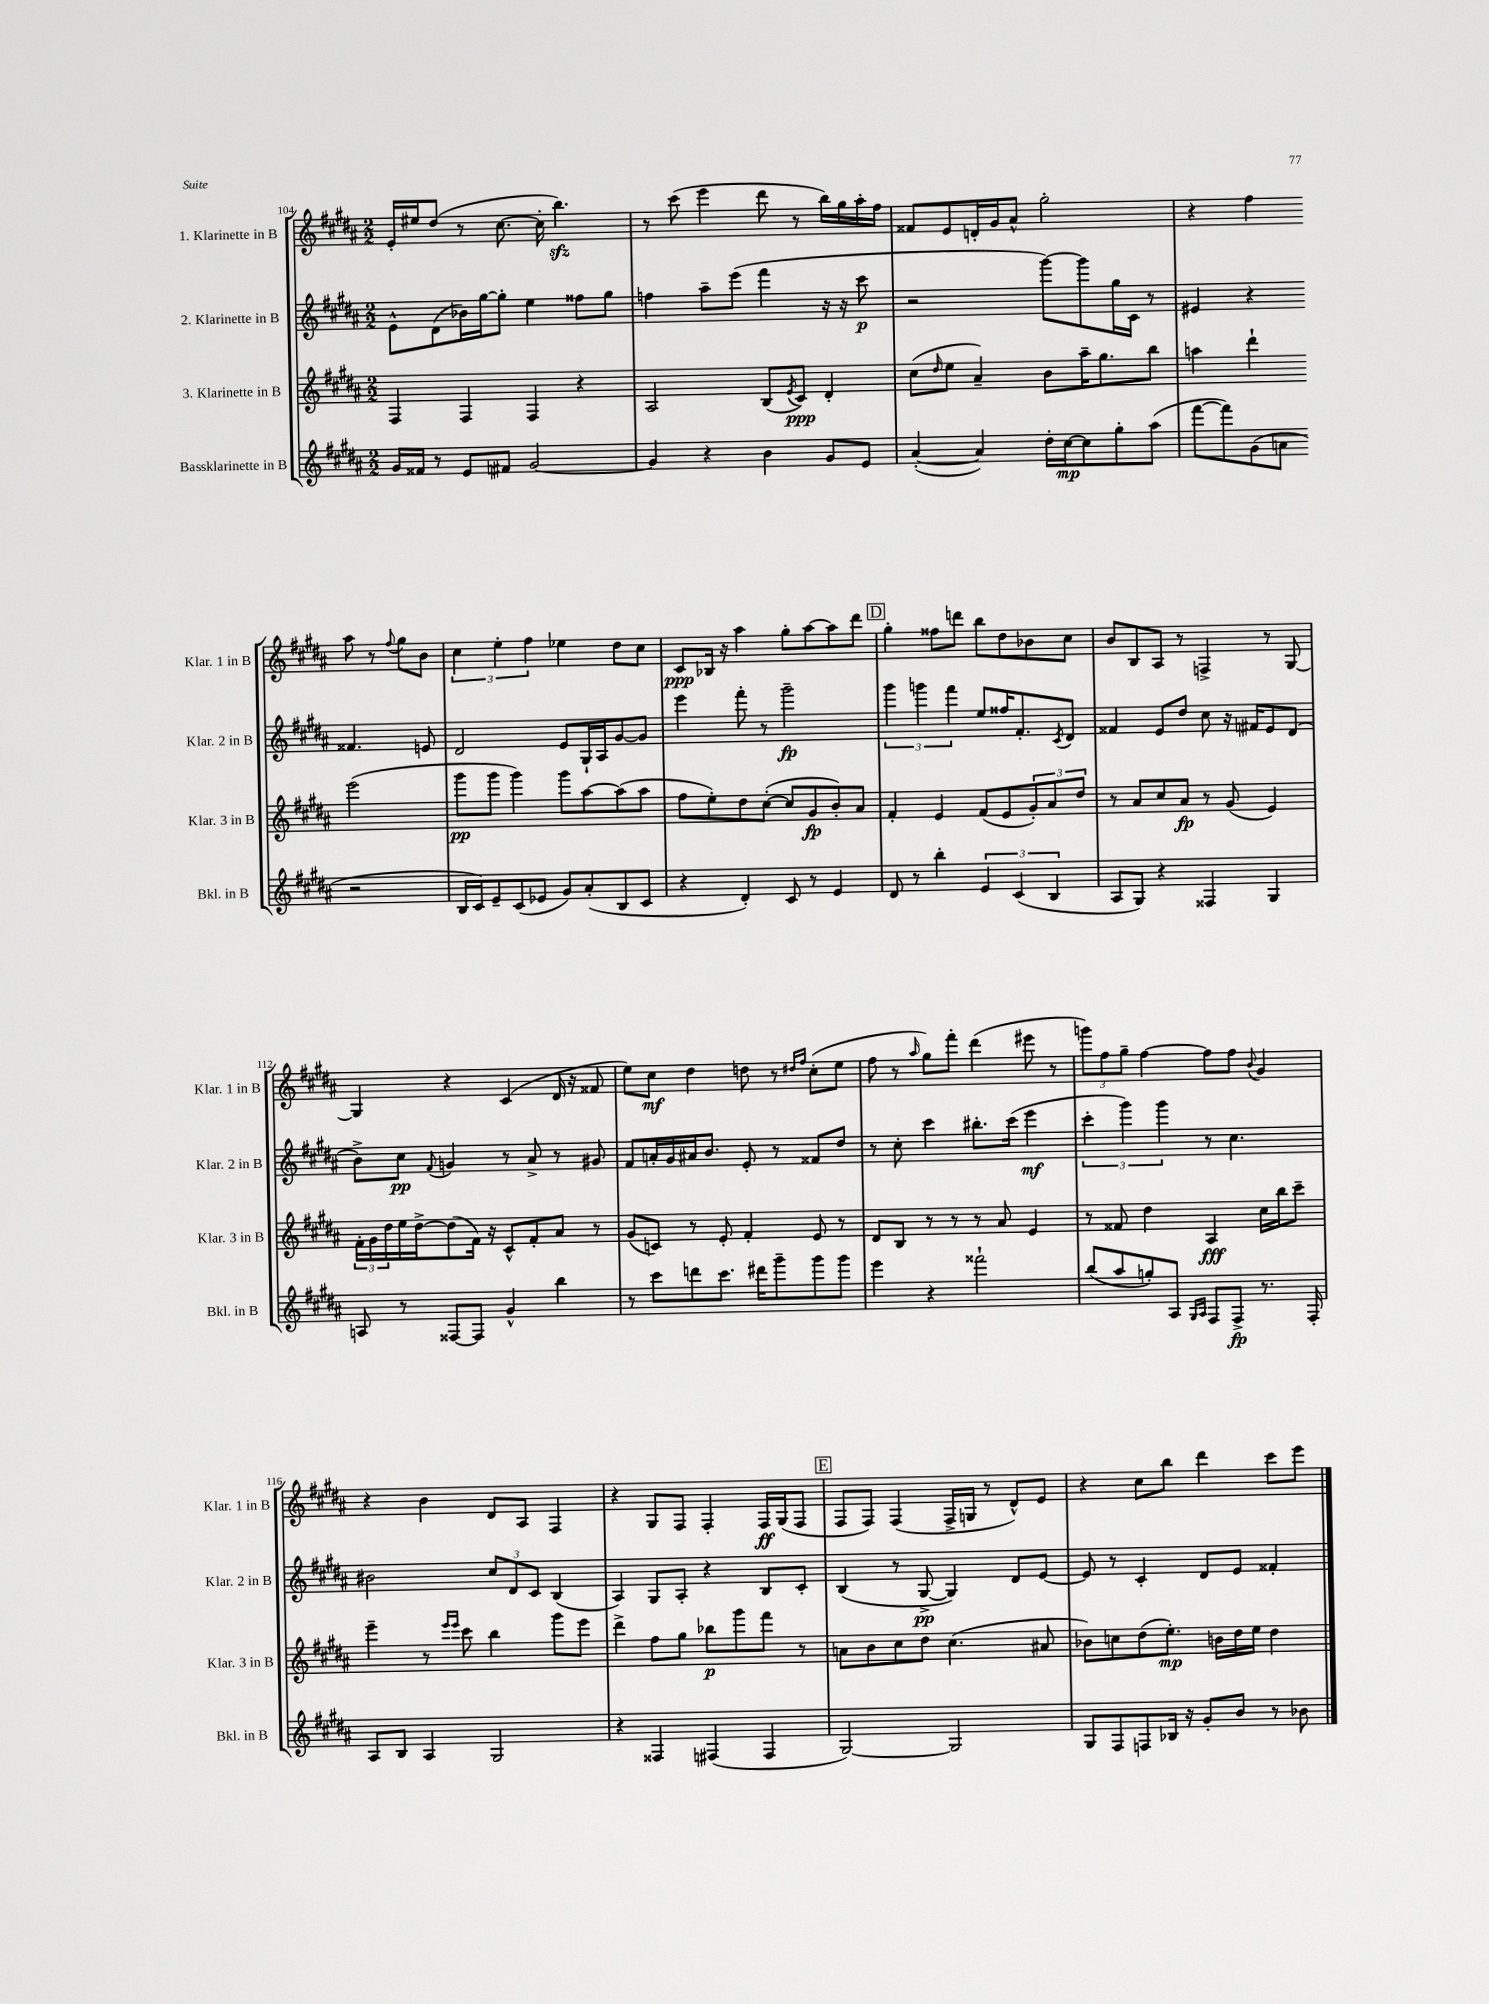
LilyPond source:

<<
\new StaffGroup <<
\new Staff = "s0" \with { instrumentName = "1. Klarinette in B" shortInstrumentName = "Klar. 1 in B" } {
    \clef treble \key b \major \numericTimeSignature \time 2/2
    e'16-. eis''16 dis''8( r8 cis''8.~ cis''16-. b''4.\sfz) |
    r8 cis'''8( e'''4 dis'''8 r8 b''16) gis''16 ais''16-. fis''16 |
    fisis'8 e'8 d'16-. gis'16 ais'8-^ gis''2-. |
    r4 fis''4 ais''8 r8 \appoggiatura { fis''8 } gis''8 b'8 |
    \tuplet 3/2 { cis''4 e''4-. fis''4 } ees''4 dis''8 cis''8 |
    cis'8\ppp bes16 r16 ais''4 gis''8-. ais''8~ ais''8 dis'''8 |
    \mark \markup { \box "D" } gis''4-. fisis''8 d'''8 b''8 dis''8 bes'8 cis''8 |
    b'8 b8 ais8 r8 f4-> r8 gis8~ |
    gis4 r4 cis'4( dis'16 r16 fisis'8 |
    e''8) cis''8\mf dis''4 d''8 r8 \grace { dis''16 fis''16 } cis''8-.( e''8 |
    fis''8 r8 \grace { ais''16 } gis''8) fis'''8-. dis'''4( eis'''8 r8 |
    \tuplet 3/2 { g'''8) fis''8 gis''8-- } fis''4~ fis''8 fis''8 \appoggiatura { b'8 } gis'4 |
    r4 b'4 dis'8 ais8 fis4 |
    r4 gis8 fis8 fis4-. fis16\ff gis16( fis8 |
    \mark \markup { \box "E" } fis8 fis8) fis4( fis16-> g16 r8 dis'8-^) e'8 |
    r4 cis''8 b''8 dis'''4 cis'''8 e'''8 \bar "|." |
}
\new Staff = "s1" \with { instrumentName = "2. Klarinette in B" shortInstrumentName = "Klar. 2 in B" } {
    \clef treble \key b \major \numericTimeSignature \time 2/2
    e'8-^ dis'8( bes'16) gis''16~ gis''8-. e''4 fisis''8 gis''8 |
    f''4 ais''8-- e'''8( fis'''4 r16 r16 cis'''8\p |
    r2 gis'''8~) gis'''8 gis''16 cis'16 r8 |
    eis'4 r4 fisis'4. e'8 |
    dis'2 e'8 gis16-! ais16 gis'8~ gis'8 |
    e'''4 fis'''8-. r8 gis'''2--\fp |
    \mark \markup { \box "D" } \tuplet 3/2 { gis'''4 g'''4 fis'''4 } e''8 fisis''16 fis'8.-. \acciaccatura { cis'8 } dis'8 |
    fisis'4 e'8 dis''8 cis''8 r16 fis'16 e'8 dis'8( |
    b'8->) cis''8\pp \appoggiatura { fis'8 } g'4 r8 ais'8-> r8 gis'8 |
    fis'8 a'16-. gis'16 ais'16 b'8. e'8-. r8 fisis'8 dis''8 |
    r8 cis''8-. cis'''4 bis''8.-. cis'''16( e'''4\mf |
    \tuplet 3/2 { cis'''4-. gis'''4) gis'''4 } r8 cis''4. |
    bis'2 \tuplet 3/2 { cis''8 dis'8 cis'8 } b4( |
    ais4) gis8 ais8-. r4 b8 cis'8-. |
    \mark \markup { \box "E" } b4( r8 gis8~->\pp gis4) dis'8 e'8~ |
    e'8 r8 cis'4-. dis'8 e'8 fisis'4-. \bar "|." |
}
\new Staff = "s2" \with { instrumentName = "3. Klarinette in B" shortInstrumentName = "Klar. 3 in B" } {
    \clef treble \key b \major \numericTimeSignature \time 2/2
    fis4 fis4 fis4 r4 |
    ais2 b8( \acciaccatura { e'8 } cis'8\ppp) dis'4-. |
    cis''8( \grace { dis''16 } e''8 ais'4--) b'8 ais''16-- gis''8. b''8 |
    a''4 dis'''4-! e'''2( |
    gis'''8\pp gis'''8 gis'''4) gis'''8 ais''8~ ais''8( ais''8 |
    fis''8 e''8-.) dis''8 cis''8~-.( cis''8 gis'8\fp b'8-.) ais'8 |
    \mark \markup { \box "D" } fis'4-. e'4 fis'8( e'8 \tuplet 3/2 { gis'8-.) ais'8 dis''8 } |
    r8 ais'8 cis''8 ais'8\fp r8 gis'8( e'4) |
    \tuplet 3/2 { fis'16-. gis'16 dis''16 } e''16 dis''16~-> dis''8( fis'16) r16 cis'8-^ fis'8-. ais'8 r8 |
    gis'8( c'8) r8 e'8-. fis'4-. e'8 r8 |
    dis'8 b8 r8 r8 r8 ais'8 e'4 |
    r8 fisis'8 dis''4 ais4\fff cis''16 b''16 cis'''8-- |
    e'''4-- r8 \grace { e'''16 e'''16 } cis'''8 b''4 gis'''8 e'''8 |
    dis'''4-> fis''8 gis''8 bes''8\p gis'''8 fis'''8 r8 |
    \mark \markup { \box "E" } a'8 b'8 cis''8 dis''8 cis''4.( ais'8 |
    bes'8) c''8 dis''8( e''8.-.\mp) b'16 dis''16 e''16 dis''4 \bar "|." |
}
\new Staff = "s3" \with { instrumentName = "Bassklarinette in B" shortInstrumentName = "Bkl. in B" } {
    \clef treble \key b \major \numericTimeSignature \time 2/2
    gis'16 fisis'16 r8 e'8 fis'8 gis'2~ |
    gis'4 r4 b'4 gis'8 e'8 |
    ais'4~-.( ais'4) dis''16-. cis''16~\mp cis''8 gis''8-. ais''8( |
    fis'''8~ fis'''8) gis'8( a'8 r2 |
    b16 cis'16) e'8-- cis'8( ees'8 gis'8) ais'8-.( b8 cis'8 |
    r4 dis'4-.) cis'8 r8 e'4 |
    \mark \markup { \box "D" } dis'8 r8 b''4-. \tuplet 3/2 { e'4 cis'4( b4 } |
    ais8 gis8) r4 fisis4 gis4 |
    a8 r8 fisis8~ fisis8 gis'4-^ b''4 |
    r8 cis'''8 d'''8 cis'''8. dis'''16 gis'''8-- gis'''8 gis'''8 |
    e'''4 r4 fisis'''2-! |
    b''8( ais''8 g''8-.) ais8 \grace { gis16 ais16 } fis8 fis8->\fp r8. fis16-. |
    ais8 b8 ais4 gis2 |
    r4 fisis4 fis4( fis4 |
    \mark \markup { \box "E" } gis2~) gis2 |
    gis8 fis8 f8 bes16 r16 gis'8-. b'8 r8 bes'8 \bar "|." |
}
>>
>>
\layout { \context { \Score currentBarNumber = #104 } }
